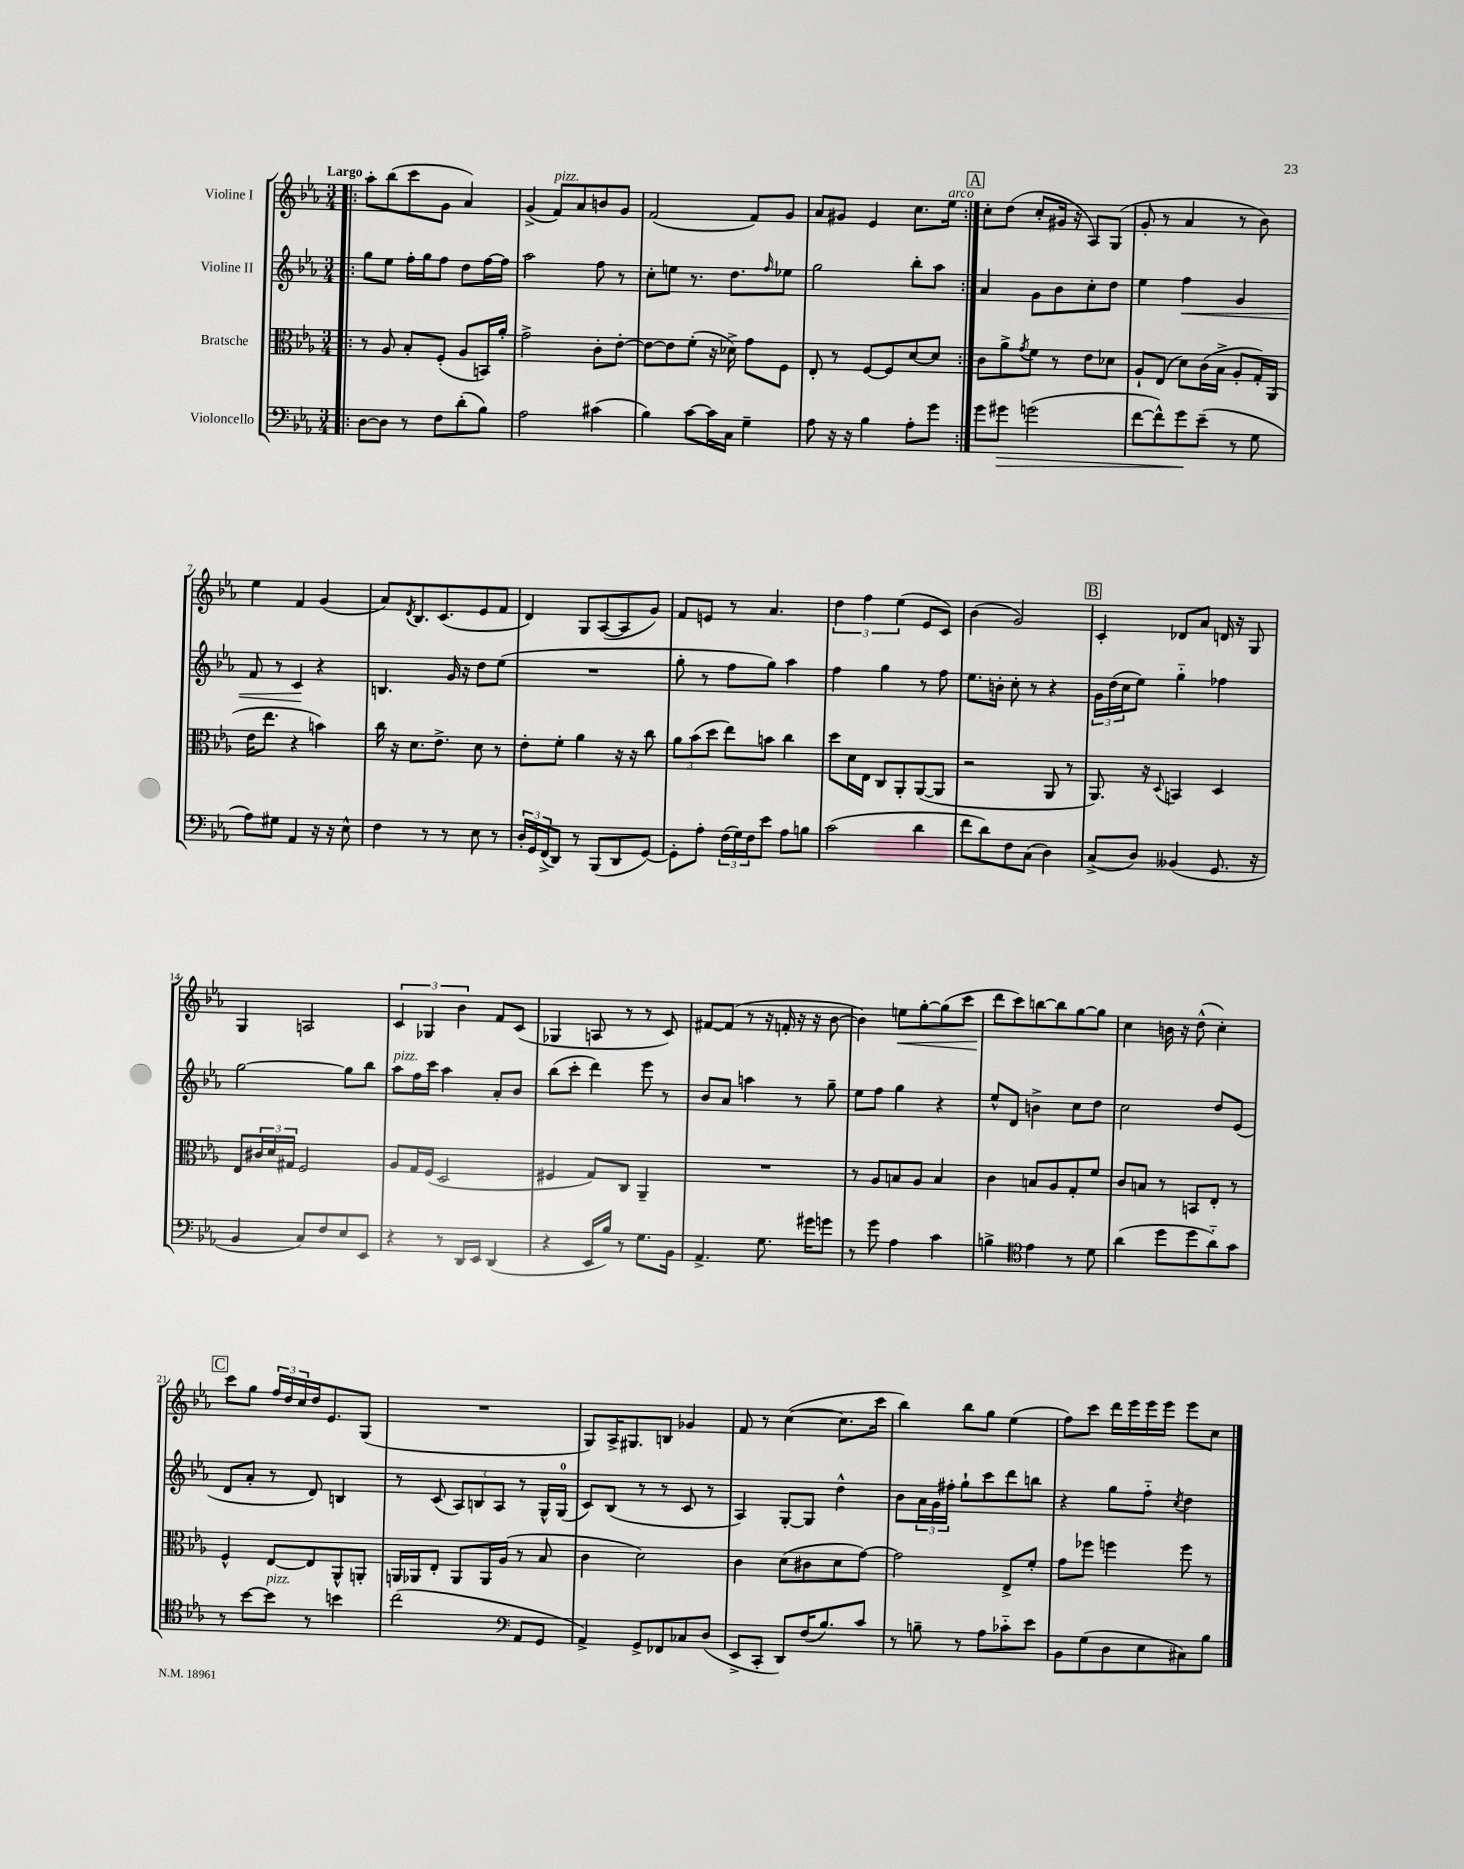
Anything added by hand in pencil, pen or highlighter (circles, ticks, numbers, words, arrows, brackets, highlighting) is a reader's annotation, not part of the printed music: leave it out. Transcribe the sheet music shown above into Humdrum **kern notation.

**kern	**dynam	**kern	**kern	**dynam	**kern	**dynam
*part4	*part4	*part3	*part2	*part2	*part1	*part1
*staff4	*staff4	*staff3	*staff2	*staff2	*staff1	*staff1
*I"Violoncello	*	*I"Bratsche	*I"Violine II	*	*I"Violine I	*
*clefF4	*	*clefC3	*clefG2	*	*clefG2	*
*k[b-e-a-]	*	*k[b-e-a-]	*k[b-e-a-]	*	*k[b-e-a-]	*
*M3/4	*	*M3/4	*M3/4	*	*M3/4	*
=1!|:	=1!|:	=1!|:	=1!|:	=1!|:	=1!|:	=1!|:
!	!	!	!	!	!LO:TX:a:B:t=Largo	!
[8D\L	.	8r	8gg\L	.	8aa-'\L	.
8D\J]	.	8A-/	8ee-\J	.	(8bb-\	.
8r	.	8B-'/L	16ff'\LL	.	8ccc\	.
.	.	.	16gg\J	.	.	.
8F\L	.	(8F'/J	8ff\J	.	8g\J	.
(8d'\	.	8A-/L	8dd\L	.	4a-/)	.
8B-\J)	.	16BBn/L)	[16ff\L	.	.	.
.	.	16a-'/JJ	16ff\JJ]	.	.	.
=2	=2	=2	=2	=2	=2	=2
2A-\	.	2g^\	2aa-\	.	(4g^/	.
!	!	!	!	!	!LO:TX:a:i:t=pizz.	!
.	.	.	.	.	8f/L)	.
.	.	.	.	.	8a-/	.
(4c#X\	.	8c'\L	8ff\	.	8bn/	.
.	.	[8e-'\J	8r	.	8g/J	.
=3	=3	=3	=3	=3	=3	=3
4B-\)	.	8e-\L_	8cc'\L	.	(2f/	.
.	.	8e-\]	8een\J	.	.	.
[8c\L	.	(8f'\J	8.r	.	.	.
16c\L]	.	16r	.	.	.	.
16C\JJ	.	16d-X^\)	8.dd\L	.	.	.
4G~\	.	8g\L	.	.	8f/L)	.
.	.	.	16qqff/	.	.	.
.	.	8F\J	8ee-X\J	.	8g/J	.
=4	=4	=4	=4	=4	=4	=4
8A-\	.	8E-'/	2gg\	.	8a-/L	.
16r	.	8r	.	.	8g#X/J	.
16r	.	.	.	.	.	.
4B-\	.	[8F/L	.	.	4e-/	.
.	.	8F/]	.	.	.	.
8A-'\L	.	[8d/	8bb-'\L	.	8.cc\L	.
8g\J	.	8d/J]	8aa-\J	.	.	.
!	!	!	!	!	!LO:TX:a:i:t=arco	!
.	.	.	.	.	16ee-\Jk	.
!!LO:REH:place=s1:t=A
=5:|!	=5:|!	=5:|!	=5:|!	=5:|!	=5:|!	=5:|!
8g\L	.	8c\L	4a-/	.	8cc'\L	.
!	!LO:HP:b	!	!	!	!	!
8g#X\J	>	8a-^\	.	.	(8dd\J	.
.	.	8qg/	.	.	.	.
(2gn\	.	8f\J	8g\L	.	8cc'/L	.
.	.	8r	8b-\	.	16g#X/Jk	.
.	.	.	.	.	16r	.
.	.	8e-\L	8cc'\	.	8A-/L)	.
.	.	8d-X\J	8dd\J	.	(8G/J	.
=6	=6	=6	=6	=6	=6	=6
[8f\L	.	8A-`/L	4ee-\	.	8g'/	.
8f^^\])	.	(8E-/J	.	.	8r	.
!	!	!	!	!LO:HP:b	!	!
8g\	.	8d\L)	4ff\	<	4a-/	.
(8e-~\J	]	(16c\L	.	.	.	.
.	.	16B-^\JJ	.	.	.	.
8r	.	8A-'/L	4g/	.	8r	.
8G\	.	16G'/L)	.	.	8b-\)	.
.	.	(16AA-/JJ	.	.	.	.
!!LO:LB:g=z
=7	=7	=7	=7	=7	=7	=7
8A-\L)	.	16e-\KL	8f/	.	4ee-\	.
.	.	8.ee-\J	.	.	.	.
8G#X\J	.	.	8r	.	.	.
4AA-/	.	4r	4c/	.	4f/	.
16r	.	4bn\)	4r	[	(4g/	.
16r	.	.	.	.	.	.
8E-^^\	.	.	.	.	.	.
=8	=8	=8	=8	=8	=8	=8
4F\	.	16cc\	4.Bn/	.	8a-/L)	.
.	.	16r	.	.	.	.
.	.	.	.	.	8qd/	.
.	.	8.d\L	.	.	8.B-/	.
8r	.	.	.	.	.	.
.	.	8.e-^\J	.	.	(8.c/	.
8r	.	.	16g/	.	.	.
.	.	.	16r	.	.	.
8E-\	.	8d\	8dd\L	.	8e-/	.
8r	.	8r	(8ee-\J	.	8f/J	.
=9	=9	=9	=9	=9	=9	=9
24D'/LL	.	8e-'\L	2.r	.	4d/)	.
24GG/	.	.	.	.	.	.
(24FF^/J	.	.	.	.	.	.
8DD/J)	.	8f'\J	.	.	.	.
8r	.	4a-\	.	.	8G/L	.
(8BBB-/L	.	.	.	.	([8A-/	.
8DD/	.	16r	.	.	8A-/]	.
.	.	16r	.	.	.	.
[8GG/J)	.	8cc\	.	.	8g/J)	.
=10	=10	=10	=10	=10	=10	=10
8GG'\L]	.	12a-\L	8gg'\	.	8f/L	.
.	.	(12b-\	.	.	.	.
8A-'\J	.	.	8r	.	8en/J	.
.	.	12dd\J	.	.	.	.
(24F\LL	.	8ee-\L)	8ff\L	.	8r	.
24G\)	.	.	.	.	.	.
24F\J	.	.	.	.	.	.
8e-\J	.	8bn\J	8gg\J)	.	4.a-/	.
8A-\L	.	4cc\	4aa-\	.	.	.
8Bn\J	.	.	.	.	.	.
=11	=11	=11	=11	=11	=11	=11
(2c\	.	8dd\L	4ff\	.	6dd\	.
.	.	16d\L	.	.	.	.
.	.	.	.	.	6ff\	.
.	.	16E-\JJ	.	.	.	.
.	.	8C/L	4gg\	.	.	.
.	.	.	.	.	(6ee-\	.
.	.	8AA-'/	.	.	.	.
4d\	.	([8AA-/	8r	.	8e-/L	.
.	.	8AA-/J]	8ff\	.	8c/J)	.
=12	=12	=12	=12	=12	=12	=12
8f\L	.	2r	8.ee-\L	.	(4b-\	.
8d\)	.	.	.	.	.	.
.	.	.	16bn'\Jk	.	.	.
8F\	.	.	8cc'\	.	2g/)	.
(8C\J	.	.	8r	.	.	.
4D\)	.	8AA-/	4r	.	.	.
.	.	8r	.	.	.	.
!!LO:REH:place=s1:t=B
=13	=13	=13	=13	=13	=13	=13
(8C^/L	.	8.AA-/)	24g\LL	.	4c'/	.
.	.	.	(24dd\	.	.	.
.	.	.	24cc\J	.	.	.
8D/J)	.	.	8ee-\J)	.	.	.
.	.	16r	.	.	.	.
.	.	8qqD/	.	.	.	.
(4BB--X/	.	4BBn/	4gg\	.	8d-X/L	.
.	.	.	.	.	8a-/J	.
8.GG/	.	4D/	4ff-X\	.	16dn/	.
.	.	.	.	.	16r	.
.	.	.	.	.	8G/	.
16r	.	.	.	.	.	.
!!LO:LB:g=z
=14	=14	=14	=14	=14	=14	=14
4BB-/	.	8E-/L	[2gg\	.	4G/	.
.	.	24c#X/L	.	.	.	.
.	.	24d/	.	.	.	.
.	.	24G#X/JJ	.	.	.	.
8C/L)	.	2F/	.	.	2An/	.
8F/	.	.	.	.	.	.
8E-/	.	.	8gg\L]	.	.	.
8EE-/J	.	.	8bb-\J	.	.	.
=15	=15	=15	=15	=15	=15	=15
!	!	!	!LO:TX:a:i:t=pizz.	!	!	!
4r	.	8A-/L	8aa-\L	.	6c/	.
.	.	16G/L	16ff\L	.	.	.
.	.	.	.	.	6G-X/	.
.	.	(16F/JJ	16ccc\JJ	.	.	.
8r	.	2D/	4aa-\	.	.	.
.	.	.	.	.	6b-\	.
16DD/LL	.	.	.	.	.	.
16EE-/JJ	.	.	.	.	.	.
(4DD/	.	.	8a-'/L	.	8f/L	.
.	.	.	8b-/J	.	(8c/J	.
=16	=16	=16	=16	=16	=16	=16
4r	.	4F#X/	(8bb-\L	.	4G-X/	.
.	.	.	8ccc'\J	.	.	.
16EE-/LL	.	8G/L)	4ddd\)	.	8An/	.
16B-/JJ)	.	.	.	.	.	.
8r	.	8C/J	.	.	8r	.
8.G\L	.	4AA-~/	8eee-\	.	8r	.
.	.	.	8r	.	8c/)	.
16BB-\Jk	.	.	.	.	.	.
=17	=17	=17	=17	=17	=17	=17
4.AA-^/	.	2.r	8b-/L	.	[8f#X/L	.
.	.	.	8a-/J	.	(8f#/J]	.
.	.	.	4aan\	.	8r	.
8.G\	.	.	.	.	16r	.
.	.	.	.	.	16fn'/	.
.	.	.	8r	.	16r	.
16g#X\KL	.	.	.	.	16r	.
8gn\J	.	.	8gg~\	.	[8b-\	.
=18	=18	=18	=18	=18	=18	=18
8r	.	8r	8ee-\L	.	4b-\])	.
8g\	.	8A-/L	8ff\J	.	.	.
!	!	!	!	!	!	!LO:HP:b
4A-\	.	8Bn/	4gg\	.	8een\L	<
.	.	8A-/J	.	.	[8gg'\	.
4c\	.	4B/	4r	.	(8gg\]	.
.	.	.	.	.	8ccc\J	.
=19	=19	=19	=19	=19	=19	=19
4Bn^\	.	4c\	8ee-^^/L	.	8ddd\L	.
.	.	.	8d/J	.	8ccc\)	[
*clefC4	*	*	*	*	*	*
4e-\	.	8Bn/L	4bn^\	.	[8bbn\	.
.	.	8A-/	.	.	8bb\]	.
8r	.	8G'/	8cc\L	.	[8gg\	.
8d\	.	8f/J	8dd\J	.	8gg\J]	.
=20	=20	=20	=20	=20	=20	=20
(4a-\	.	8c/L	2cc\	.	4cc\	.
.	.	8Bn/J	.	.	.	.
8dd\L	.	8r	.	.	16bn\	.
.	.	.	.	.	16r	.
8dd\	.	8BBn/L	.	.	(8dd^^\	.
8a-\)	.	8E-'/J	8dd/L	.	4cc'\)	.
8g\J	.	8r	(8e-/J	.	.	.
!!LO:LB:g=z
!!LO:REH:place=s1:t=C
=21	=21	=21	=21	=21	=21	=21
8r	.	4F^^/	8d/L	.	8ccc\L	.
[8b-\L	.	.	8a-'/J	.	8gg\J	.
!LO:TX:a:i:t=pizz.	!	!	!	!	!	!
8b-\J]	.	[8E-/L	8r	.	24ff/LL	.
.	.	.	.	.	24dd/	.
.	.	.	.	.	24cc/	.
8r	.	8E-/]	8d/)	.	16dd/J	.
.	.	.	.	.	8.e-/	.
4bn\	.	8AA-^^/	4Bn/	.	.	.
.	.	8AAn'/J	.	.	(8G/J	.
=22	=22	=22	=22	=22	=22	=22
(2cc\	.	16AAn/LL	8r	.	2.r	.
.	.	16AA-X/J	.	.	.	.
.	.	8E-'/J	(8c/	.	.	.
.	.	8AA-/L	12A-/L)	.	.	.
.	.	.	12Bn/	.	.	.
.	.	16AA-/L	.	.	.	.
.	.	.	12A-/J	.	.	.
.	.	(16A-/JJ	.	.	.	.
*clefF4	*	*	*	*	*	*
8AA-/L	.	8r	8r	.	.	.
8GG/J	.	8B-/	16G^^/LL	.	.	.
.	.	.	(16G/JJ	.	.	.
=23	=23	=23	=23	=23	=23	=23
4AA-^/)	.	4c\	8c/L)	.	8G/L)	.
.	.	.	(8B-/J	.	16A-^/K	.
.	.	.	.	.	8.G#X/	.
8GG^/L	.	2d\)	8r	.	.	.
8FF-X/	.	.	8r	.	8Bn/J	.
8C-X/	.	.	8c/	.	4g-X/	.
(8D/J	.	.	8r	.	.	.
=24	=24	=24	=24	=24	=24	=24
8EE-^/L	.	4c\	4A-/)	.	8f/	.
8CC'/J	.	.	.	.	8r	.
8DD/L)	.	(8d\L	[8G'/L	.	([4cc\	.
(16F/K	.	8c#X\	8G/J]	.	.	.
8.B-/)	.	.	.	.	.	.
.	.	8d\	4dd^^\	.	8.cc\L]	.
8c/J	.	[8g\J)	.	.	.	.
.	.	.	.	.	16ccc\Jk	.
=25	=25	=25	=25	=25	=25	=25
8r	.	2g\]	8b-\L	.	4bb-\)	.
8Bn~\	.	.	24a-\L	.	.	.
.	.	.	24g\	.	.	.
.	.	.	24ff#X'\JJ	.	.	.
8r	.	.	8gg`\L	.	8bb-\L	.
8A-\L	.	.	8ccc\	.	8gg\J	.
8c-X\	.	8E-^/L	8ddd\	.	(4ee-\	.
8e-\J	.	8f'/J	8bbn\J	.	.	.
=26	=26	=26	=26	=26	=26	=26
8BB-\L	.	8g\L	4r	.	8ff\L)	.
(8G\	.	8ff-X\J	.	.	8ccc\J	.
8D\	.	4ffn\	8gg\L	.	16ddd\LL	.
.	.	.	.	.	16eee-\	.
8E-\	.	.	8ff\J	.	16eee-\	.
.	.	.	.	.	16eee-\JJ	.
.	.	.	8qcc/	.	.	.
8C#X\)	.	8ff\	4dd\	.	8eee-\L	.
8B-\J	.	8r	.	.	8cc\J	.
==	==	==	==	==	==	==
*-	*-	*-	*-	*-	*-	*-
